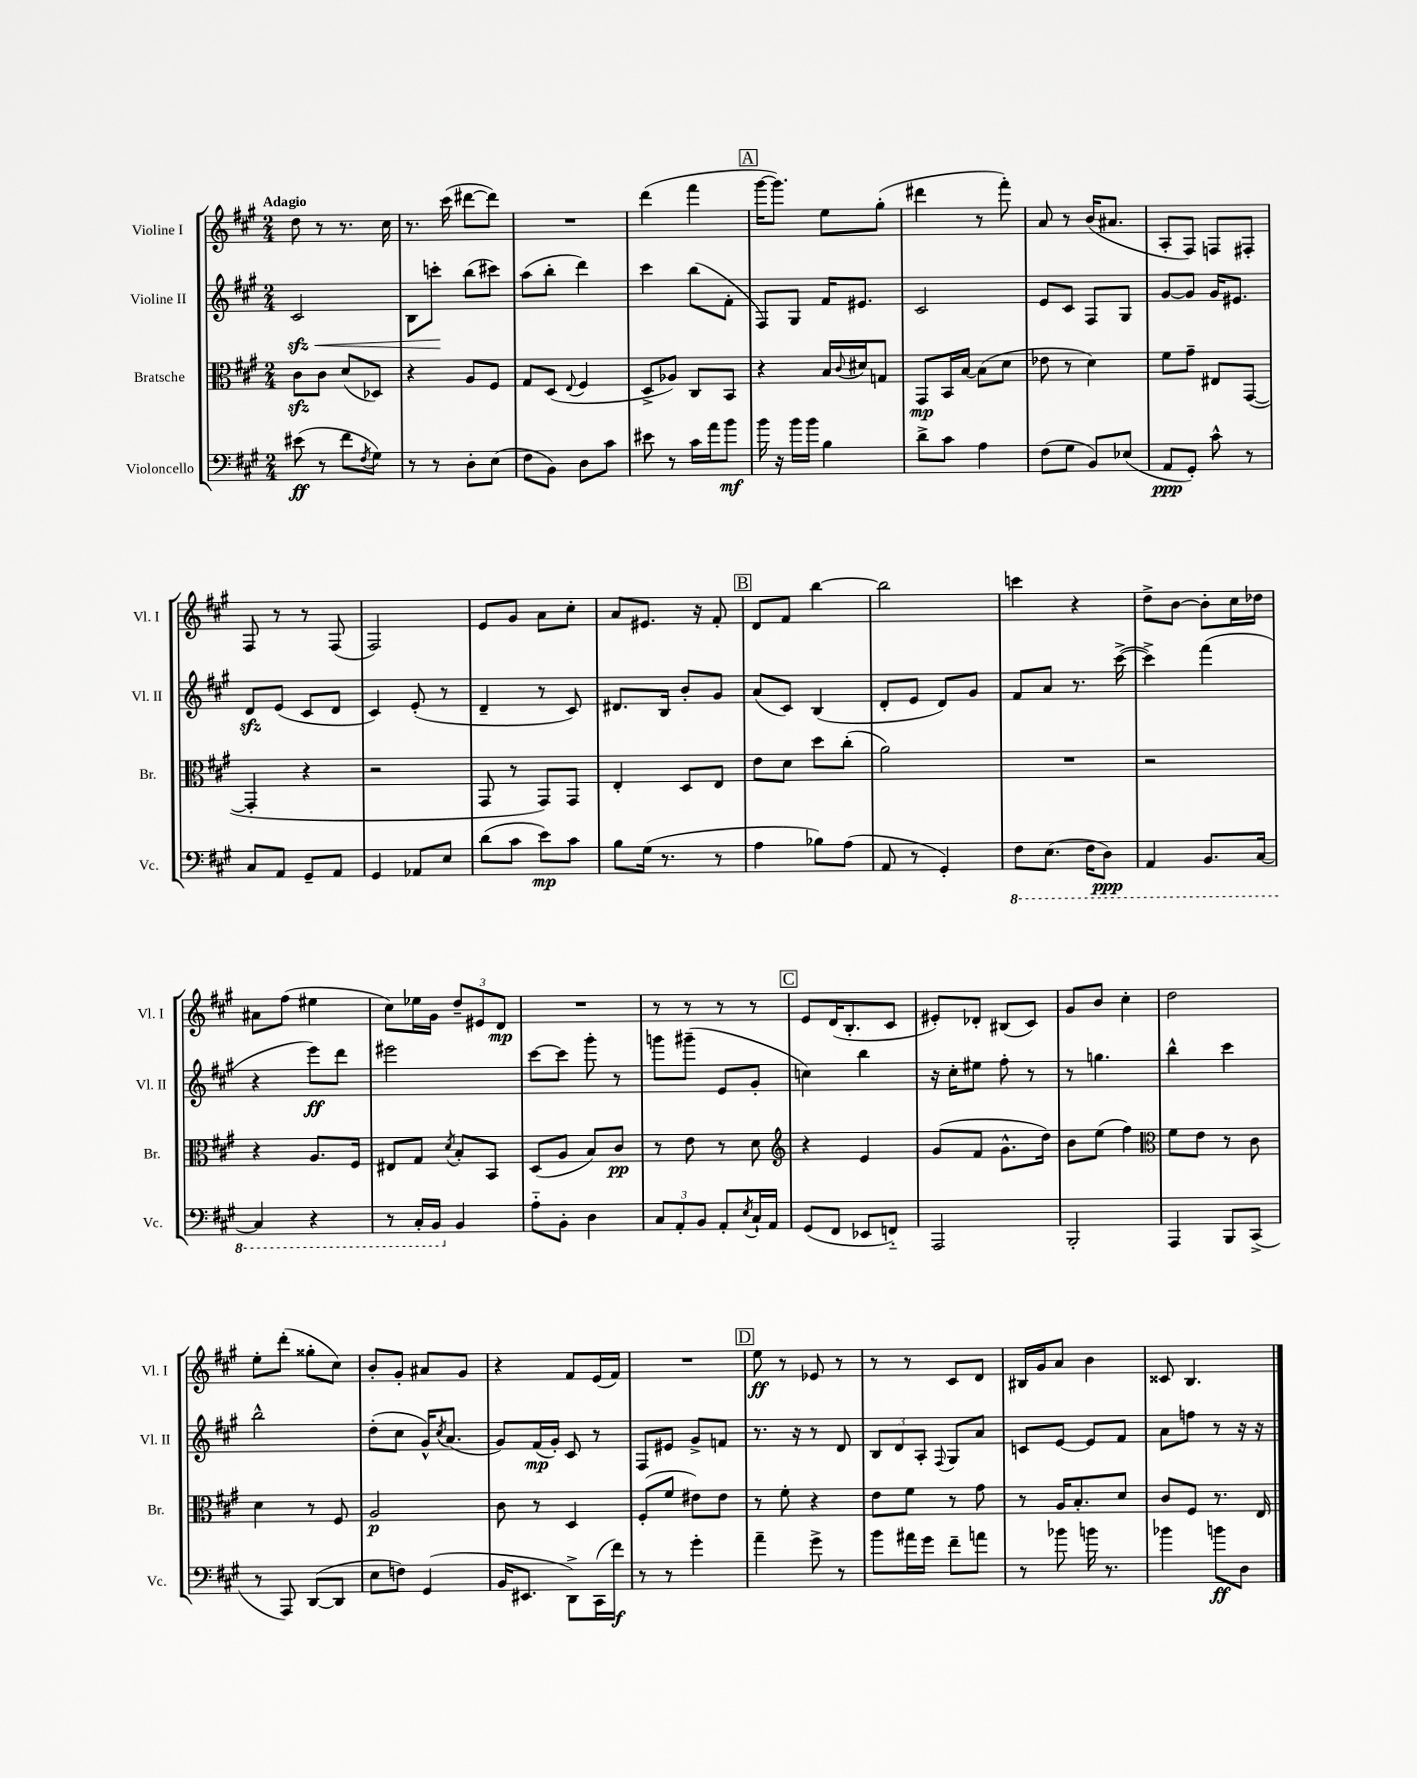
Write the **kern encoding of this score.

**kern	**dynam	**kern	**dynam	**kern	**dynam	**kern	**dynam
*part4	*part4	*part3	*part3	*part2	*part2	*part1	*part1
*staff4	*staff4	*staff3	*staff3	*staff2	*staff2	*staff1	*staff1
*I"Violoncello	*	*I"Bratsche	*	*I"Violine II	*	*I"Violine I	*
*I'Vc.	*	*I'Br.	*	*I'Vl. II	*	*I'Vl. I	*
*clefF4	*	*clefC3	*	*clefG2	*	*clefG2	*
*k[f#c#g#]	*	*k[f#c#g#]	*	*k[f#c#g#]	*	*k[f#c#g#]	*
*M2/4	*	*M2/4	*	*M2/4	*	*M2/4	*
=1	=1	=1	=1	=1	=1	=1	=1
!	!	!	!	!	!	!LO:TX:a:B:t=Adagio	!
!	!	!	!	!	!LO:HP:b	!	!
(8e#X\	ff	8c#zz\L	.	2c#zz/	<	8dd\	.
8r	.	8c#\J	.	.	.	8r	.
8f#\L	.	(8d/L	.	.	.	8.r	.
8qF#/	.	.	.	.	.	.	.
8G#\J)	.	8D-X/J)	.	.	.	.	.
.	.	.	.	.	.	16cc#\	.
=2	=2	=2	=2	=2	=2	=2	=2
8r	.	4r	.	8B\L	.	8.r	.
8r	.	.	.	8cccn'\J	.	.	.
.	.	.	.	.	.	(16ccc#\	.
8D'\L	.	8A/L	.	(8bb\L	[	[8ddd#X\L	.
(8E\J	.	8F#/J	.	8ccc#X\J)	.	8ddd#\J])	.
=3	=3	=3	=3	=3	=3	=3	=3
8F#\L	.	8G#/L	.	(8aa\L	.	2r	.
8BB\J)	.	(8D/J	.	8bb'\J	.	.	.
.	.	8qqE/	.	.	.	.	.
8D\L	.	4F#/	.	4ddd\)	.	.	.
8c#\J	.	.	.	.	.	.	.
=4	=4	=4	=4	=4	=4	=4	=4
8e#X\	.	8D^/L	.	4ccc#\	.	(4ddd\	.
8r	.	8A-X/J)	.	.	.	.	.
16c#\LL	.	8C#/L	.	(8bb\L	.	4fff#\	.
16a\J	.	.	.	.	.	.	.
8b\J	mf	8BB/J	.	8f#'\J	.	.	.
!!LO:REH:place=s1:t=A
=5	=5	=5	=5	=5	=5	=5	=5
16b\	.	4r	.	8F#/L)	.	[16ggg#\KL	.
16r	.	.	.	.	.	8.ggg#\J])	.
16b\LL	.	.	.	8G#/J	.	.	.
16b\JJ	.	.	.	.	.	.	.
4B\	.	16B/LL	.	16f#/KL	.	8ee\L	.
.	.	8qqc#/	.	.	.	.	.
.	.	16d#X/J	.	8.e#X/J	.	.	.
.	.	8Gn/J	.	.	.	(8gg#'\J	.
=6	=6	=6	=6	=6	=6	=6	=6
8d^\L	.	8GG#/L	mp	2c#/	.	4ddd#X\	.
8c#\J	.	16BB/L	.	.	.	.	.
.	.	[16B/JJ	.	.	.	.	.
4A\	.	(8B\L]	.	.	.	8r	.
.	.	8d\J	.	.	.	8fff#'\)	.
=7	=7	=7	=7	=7	=7	=7	=7
(8F#\L	.	8e-X\	.	8e/L	.	8a/	.
8G#\J	.	8r	.	8c#/J	.	8r	.
8BB/L)	.	4d\)	.	8F#/L	.	(16b/KL	.
.	.	.	.	.	.	8.a#X/J	.
(8E-X/J	.	.	.	8G#/J	.	.	.
=8	=8	=8	=8	=8	=8	=8	=8
8AA/L	ppp	8f#\L	.	[8g#/L	.	8A'/L	.
8GG#'/J)	.	8g#~\J	.	8g#/J]	.	8F#/J)	.
8c#^^\	.	8E#X/L	.	16g#/KL	.	8Fn/L	.
.	.	.	.	8.e#X/J	.	.	.
8r	.	([8GG#/J	.	.	.	8F#X'/J	.
!!LO:LB:g=z
=9	=9	=9	=9	=9	=9	=9	=9
8C#/L	.	4GG#'/]	.	8dzz/L	.	8F#/	.
8AA/J	.	.	.	(8e/J	.	8r	.
8GG#~/L	.	4r	.	8c#/L	.	8r	.
8AA/J	.	.	.	8d/J	.	(8F#/	.
=10	=10	=10	=10	=10	=10	=10	=10
4GG#/	.	2r	.	4c#/)	.	2F#/)	.
8AA-X/L	.	.	.	(8e'/	.	.	.
8E/J	.	.	.	8r	.	.	.
=11	=11	=11	=11	=11	=11	=11	=11
(8d\L	.	8GG#/	.	4d~/	.	8e/L	.
8c#\J	.	8r	.	.	.	8g#/J	.
8e\L)	mp	8GG#/L)	.	8r	.	8a\L	.
8c#\J	.	8GG#/J	.	8c#/)	.	8cc#'\J	.
=12	=12	=12	=12	=12	=12	=12	=12
8B\L	.	4E'/	.	8.d#X/L	.	8a/L	.
(16G#\Jk	.	.	.	.	.	8.e#X/J	.
8.r	.	.	.	16B/Jk	.	.	.
.	.	8D/L	.	8b'/L	.	.	.
.	.	.	.	.	.	16r	.
8r	.	8E/J	.	8g#/J	.	8f#'/	.
!!LO:REH:place=s1:t=B
=13	=13	=13	=13	=13	=13	=13	=13
4A\	.	8e\L	.	(8a/L	.	8d/L	.
.	.	8d\J	.	8c#/J)	.	8f#/J	.
8B-X\L)	.	8dd\L	.	(4B/	.	[4bb\	.
(8A\J	.	(8cc#'\J	.	.	.	.	.
=14	=14	=14	=14	=14	=14	=14	=14
8AA/	.	2a\)	.	8d'/L	.	2bb\]	.
8r	.	.	.	8e/J	.	.	.
4GG#'/)	.	.	.	8d/L)	.	.	.
.	.	.	.	8g#/J	.	.	.
=15	=15	=15	=15	=15	=15	=15	=15
*8ba	*	*	*	*	*	*	*
8FF#\L	.	2r	.	8f#/L	.	4cccn\	.
(8.EE\J	.	.	.	8a/J	.	.	.
.	.	.	.	8.r	.	4r	.
16FF#\KL	.	.	.	.	.	.	.
8DD\J)	ppp	.	.	.	.	.	.
.	.	.	.	([16ccc#^\	.	.	.
=16	=16	=16	=16	=16	=16	=16	=16
4AAA/	.	2r	.	4ccc#^\])	.	8dd^\L	.
.	.	.	.	.	.	[8b\J	.
8.BBB/L	.	.	.	(4fff#\	.	8b'\L]	.
.	.	.	.	.	.	16cc#\L	.
[16CC#/Jk	.	.	.	.	.	16dd-X\JJ	.
!!LO:LB:g=z
=17	=17	=17	=17	=17	=17	=17	=17
4CC#/]	.	4r	.	4r	.	8a#X\L	.
.	.	.	.	.	.	(8ff#\J	.
4r	.	8.A/L	.	8eee\L)	ff	4ee#X\	.
.	.	.	.	8ddd\J	.	.	.
.	.	16F#/Jk	.	.	.	.	.
=18	=18	=18	=18	=18	=18	=18	=18
8r	.	8E#X/L	.	2eee#X\	.	8cc#\L)	.
16CC#'/LL	.	8G#/J	.	.	.	16ee-X\L	.
16BBB/JJ	.	.	.	.	.	16g#\JJ	.
.	.	8qd/	.	.	.	.	.
*X8ba	*	*	*	*	*	*	*
4BB/	.	8B'/L	.	.	.	12dd~/L	.
.	.	.	.	.	.	12e#X/	.
.	.	8BB/J	.	.	.	.	.
.	.	.	.	.	.	12d/J	mp
=19	=19	=19	=19	=19	=19	=19	=19
8A\L	.	(8D/L	.	[8ccc#\L	.	2r	.
8BB'\J	.	8A/J	.	8ccc#\J]	.	.	.
4D\	.	8B/L)	.	8ggg#'\	.	.	.
.	.	8c#/J	pp	8r	.	.	.
=20	=20	=20	=20	=20	=20	=20	=20
12C#/L	.	8r	.	8gggn\L	.	8r	.
12AA'/	.	.	.	.	.	.	.
.	.	8e\	.	(8ggg#X~\J	.	8r	.
12BB/J	.	.	.	.	.	.	.
8AA'/L	.	8r	.	8e/L	.	8r	.
8qE/	.	.	.	.	.	.	.
16C#`/L	.	8d\	.	8g#'/J	.	8r	.
16AA/JJ	.	.	.	.	.	.	.
!!LO:REH:place=s1:t=C
=21	=21	=21	=21	=21	=21	=21	=21
*	*	*clefG2	*	*	*	*	*
(8GG#/L	.	4r	.	4ccn\)	.	8e/L	.
8FF#/J	.	.	.	.	.	(16d/K	.
.	.	.	.	.	.	8.B'/	.
8EE-X/L	.	4e/	.	4bb\	.	.	.
8FFn/J)	.	.	.	.	.	8c#/J	.
=22	=22	=22	=22	=22	=22	=22	=22
2AAA/	.	(8g#/L	.	16r	.	8e#X'/L)	.
.	.	.	.	16cc#'\KL	.	.	.
.	.	8f#/J	.	8ee#X\J	.	8d-X'/J	.
.	.	8.g#^^\L	.	8ff#'\	.	(8B#X/L	.
.	.	.	.	8r	.	8c#/J)	.
.	.	16dd\Jk)	.	.	.	.	.
=23	=23	=23	=23	=23	=23	=23	=23
2BBB'/	.	8b\L	.	8r	.	8g#/L	.
.	.	(8ee\J	.	4.ggn\	.	8b/J	.
.	.	4ff#\)	.	.	.	4cc#'\	.
=24	=24	=24	=24	=24	=24	=24	=24
*	*	*clefC3	*	*	*	*	*
4AAA/	.	8f#\L	.	4bb^^\	.	2dd\	.
.	.	8e\J	.	.	.	.	.
8BBB/L	.	8r	.	4ccc#\	.	.	.
(8CC#^/J	.	8c#\	.	.	.	.	.
!!LO:LB:g=z
=25	=25	=25	=25	=25	=25	=25	=25
8r	.	4d\	.	2bb^^\	.	8ee'\L	.
8AAA/)	.	.	.	.	.	(8ddd'\J	.
([8DD/L	.	8r	.	.	.	8gg##X'\L	.
8DD/J]	.	8F#/	.	.	.	8cc#\J)	.
=26	=26	=26	=26	=26	=26	=26	=26
8E\L	.	2A/	p	(8dd'\L	.	8b'/L	.
8Fn\J)	.	.	.	8cc#\J	.	8g#'/J	.
(4GG#/	.	.	.	16g#^^/KL)	.	8a#X/L	.
.	.	.	.	8qcc#/	.	.	.
.	.	.	.	(8.a/J	.	.	.
.	.	.	.	.	.	8g#/J	.
=27	=27	=27	=27	=27	=27	=27	=27
16BB/KL	.	8c#\	.	8g#/L)	.	4r	.
8.EE#X/J	.	.	.	.	.	.	.
.	.	8r	.	(16f#/L	mp	.	.
.	.	.	.	16g#'/JJ)	.	.	.
8DD^\L)	.	4D/	.	8c#/	.	8f#/L	.
(16CC#\L	.	.	.	8r	.	(16e/L	.
16f#\JJ)	f	.	.	.	.	16f#/JJ)	.
=28	=28	=28	=28	=28	=28	=28	=28
8r	.	(8F#'/L	.	8F#/L	.	2r	.
8r	.	8f#/J	.	8e#X/J	.	.	.
4g#'\	.	8e#X\L)	.	8g#^/L	.	.	.
.	.	8e#\J	.	8fn/J	.	.	.
!!LO:REH:place=s1:t=D
=29	=29	=29	=29	=29	=29	=29	=29
4a~\	.	8r	.	8.r	.	8ee\	ff
.	.	8f#'\	.	.	.	8r	.
.	.	.	.	16r	.	.	.
8g#^\	.	4r	.	8r	.	8e-X/	.
8r	.	.	.	8d/	.	8r	.
=30	=30	=30	=30	=30	=30	=30	=30
8b\L	.	8e\L	.	12B/L	.	8r	.
.	.	.	.	12d/	.	.	.
16a#X\L	.	8f#\J	.	.	.	8r	.
.	.	.	.	12A'/J	.	.	.
16g#\JJ	.	.	.	.	.	.	.
.	.	.	.	8qqF#/	.	.	.
8f#~\L	.	8r	.	8G#/L	.	8c#/L	.
8an\J	.	8g#\	.	8a/J	.	8d/J	.
=31	=31	=31	=31	=31	=31	=31	=31
8r	.	8r	.	8cn/L	.	16B#X/LL	.
.	.	.	.	.	.	16g#/J	.
8b-X\	.	16A/KL	.	[8e/J	.	8a/J	.
.	.	8.B'/	.	.	.	.	.
16bn\	.	.	.	8e/L]	.	4b\	.
8.r	.	.	.	.	.	.	.
.	.	8d/J	.	8f#/J	.	.	.
=32	=32	=32	=32	=32	=32	=32	=32
4b-X\	.	8c#/L	.	8a\L	.	8c##X/	.
.	.	8F#/J	.	8ffn\J	.	4.B/	.
8bn\L	ff	8.r	.	8r	.	.	.
8D\J	.	.	.	16r	.	.	.
.	.	16E/	.	16r	.	.	.
==	==	==	==	==	==	==	==
*-	*-	*-	*-	*-	*-	*-	*-
